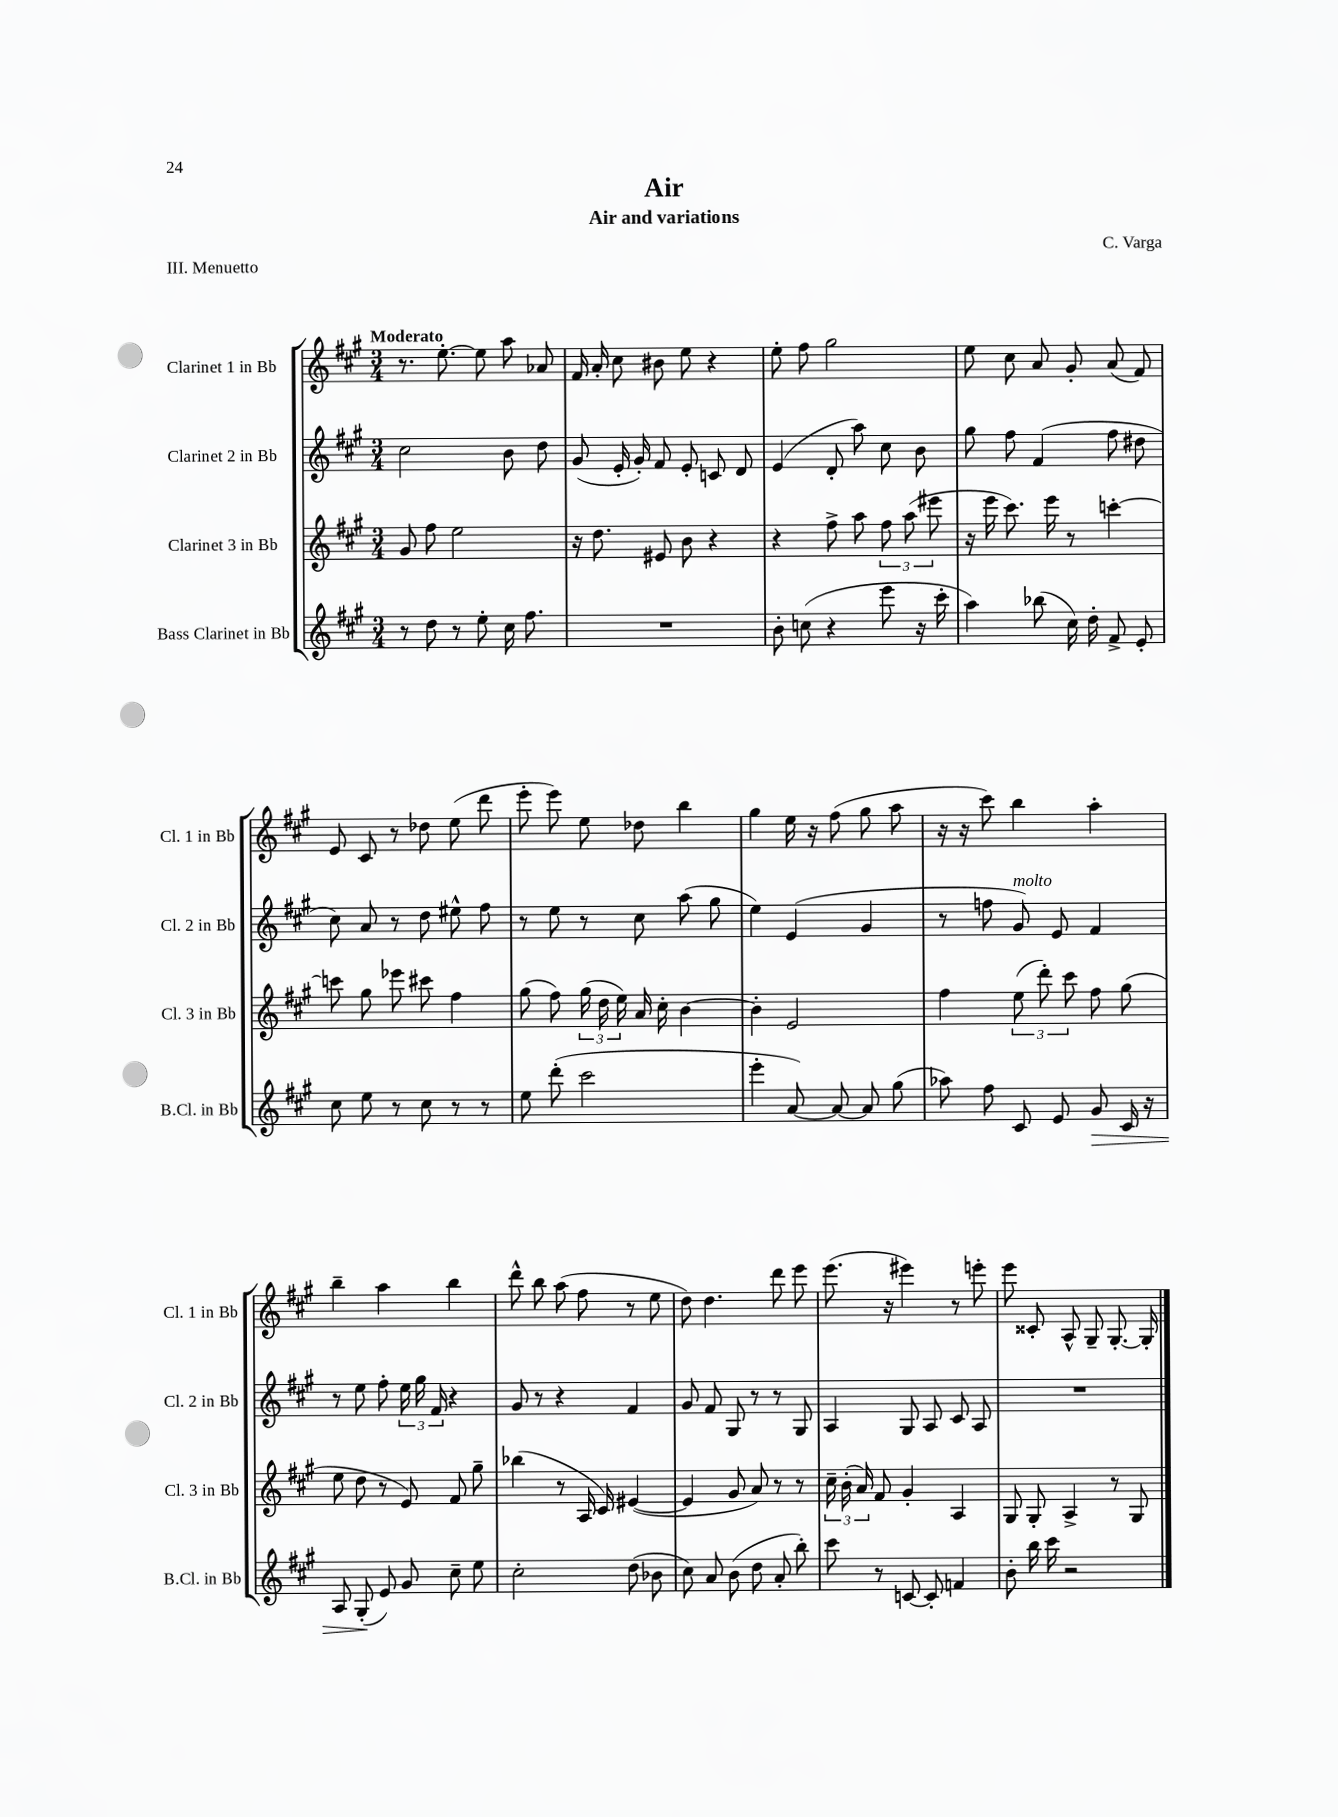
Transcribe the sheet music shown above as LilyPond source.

\header { title = "Air" composer = "C. Varga" subtitle = "Air and variations" piece = "III. Menuetto" }
<<
\new StaffGroup <<
\new Staff = "s0" \with { instrumentName = "Clarinet 1 in Bb" shortInstrumentName = "Cl. 1 in Bb" } {
    \clef treble \key a \major \numericTimeSignature \time 3/4 \tempo "Moderato"
    \autoBeamOff r8. e''8.~-. e''8 a''8 aes'8 |
    fis'16 a'16-. cis''8 bis'8 e''8 r4 |
    e''8-. fis''8 gis''2 |
    e''8 cis''8 a'8 gis'8-. a'8( fis'8) |
    e'8 cis'8 r8 des''8 e''8( d'''8 |
    e'''8-. e'''8) e''8 des''8 b''4 |
    gis''4 e''16 r16 fis''8( gis''8 a''8 |
    r16 r16 cis'''8) b''4 a''4-. |
    b''4-- a''4 b''4 |
    d'''8-^ b''8 a''8( fis''8 r8 e''8 |
    d''8) d''4. d'''8 e'''8 |
    e'''8.( r16 eis'''4) r8 e'''8-. |
    e'''8 cisis'8-. a8-^ gis8-- gis8.~-. gis16-. \bar "|." |
}
\new Staff = "s1" \with { instrumentName = "Clarinet 2 in Bb" shortInstrumentName = "Cl. 2 in Bb" } {
    \clef treble \key a \major \numericTimeSignature \time 3/4
    \autoBeamOff cis''2 b'8 d''8 |
    gis'8( e'16-. gis'16-.) fis'8 e'8-. c'8 d'8 |
    e'4( d'8-. a''8) cis''8 b'8 |
    gis''8 fis''8 fis'4( fis''8 dis''8 |
    cis''8) a'8 r8 d''8 eis''8-^ fis''8 |
    r8 e''8 r8 cis''8 a''8( gis''8 |
    e''4) e'4( gis'4 |
    r8 f''8 gis'8^\markup { \italic "molto" }) e'8 fis'4 |
    r8 e''8 fis''8-. \tuplet 3/2 { e''16 gis''16 fis'16 } r4 |
    gis'8 r8 r4 fis'4 |
    gis'8 fis'8 gis8 r8 r8 gis8 |
    a4 gis8 a8 cis'8 a8 |
    R2. \bar "|." |
}
\new Staff = "s2" \with { instrumentName = "Clarinet 3 in Bb" shortInstrumentName = "Cl. 3 in Bb" } {
    \clef treble \key a \major \numericTimeSignature \time 3/4
    \autoBeamOff gis'8 fis''8 e''2 |
    r16 d''8. eis'8 b'8 r4 |
    r4 fis''8-> a''8 \tuplet 3/2 { fis''8 a''8( eis'''8 } |
    r16 e'''16 cis'''8.) e'''16 r8 c'''4~-. |
    c'''8 gis''8 ees'''8 cis'''8 fis''4 |
    gis''8( fis''8) \tuplet 3/2 { gis''16( d''16 e''16) } a'16 cis''16-. b'4~ |
    b'4-. e'2 |
    fis''4 \tuplet 3/2 { e''8( d'''8-.) cis'''8 } fis''8 gis''8( |
    e''8 d''8 r8 e'8) fis'8 gis''8-- |
    bes''4( r8 a16 cis'16) eis'4~( |
    eis'4 gis'8 a'8) r8 r8 |
    \tuplet 3/2 { cis''16-- b'16-.( a'16) } fis'8 gis'4-. a4 |
    gis8 gis8-. a4-> r8 gis8 \bar "|." |
}
\new Staff = "s3" \with { instrumentName = "Bass Clarinet in Bb" shortInstrumentName = "B.Cl. in Bb" } {
    \clef treble \key a \major \numericTimeSignature \time 3/4
    \autoBeamOff r8 d''8 r8 e''8-. cis''16 fis''8. |
    R2. |
    b'8-. c''8( r4 e'''8 r16 cis'''16-. |
    a''4) bes''8( cis''16) d''16-. fis'8-> e'8-. |
    cis''8 e''8 r8 cis''8 r8 r8 |
    e''8 d'''8-.( cis'''2 |
    e'''4-. a'8~) a'8~ a'8 gis''8( |
    aes''8) fis''8 cis'8 e'8 gis'8\> cis'16 r16 |
    a8 gis8-.\!( e'8) gis'8 cis''8-- e''8 |
    cis''2-. d''8( bes'8 |
    cis''8) a'8 b'8( d''8 a'8-. b''8-.) |
    cis'''8 r8 c'8~ c'8-. f'4 |
    b'8-. b''16 cis'''16 r2 \bar "|." |
}
>>
>>
\layout { \context { \Score \remove "Bar_number_engraver" } }
